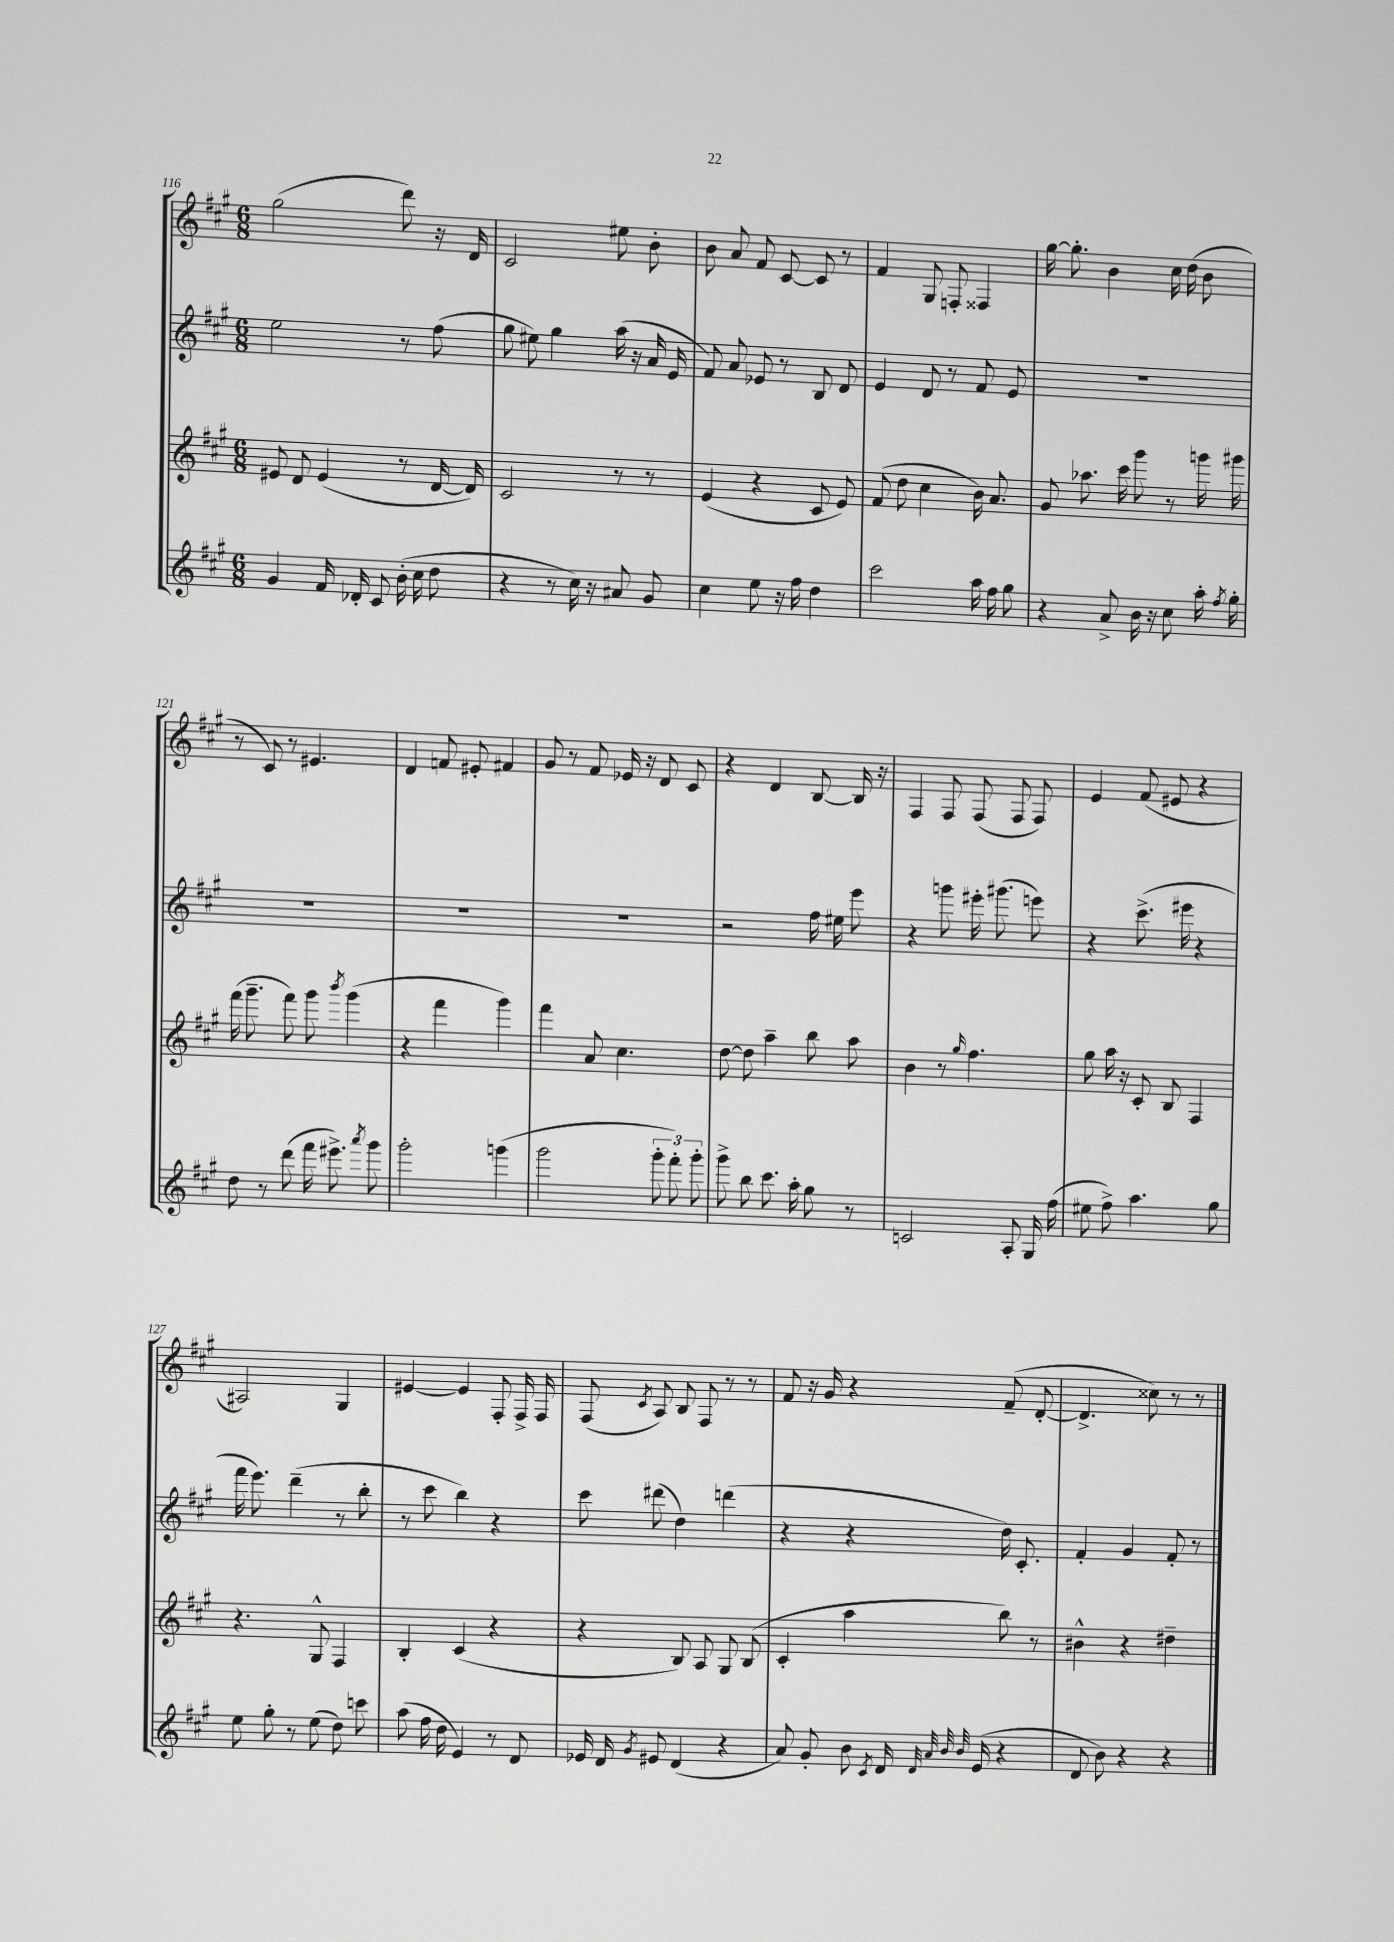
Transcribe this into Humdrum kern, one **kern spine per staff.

**kern	**kern	**kern	**kern
*part4	*part3	*part2	*part1
*staff4	*staff3	*staff2	*staff1
*clefG2	*clefG2	*clefG2	*clefG2
*k[f#c#g#]	*k[f#c#g#]	*k[f#c#g#]	*k[f#c#g#]
*M6/8	*M6/8	*M6/8	*M6/8
=116	=116	=116	=116
4g#/	8e#X/	2ee\	(2gg#\
.	8d/	.	.
16f#/	(4e#/	.	.
16d-X'/	.	.	.
8c#/	.	.	.
(16b'\	8r	8r	8ddd\)
16cc#\	.	.	.
8dd\	[16d/	(8ff#\	16r
.	16d/])	.	16d/
=117	=117	=117	=117
4r	2c#/	8gg#\	2c#/
.	.	8ee#X\)	.
8r	.	4gg#\	.
16cc#\)	.	.	.
16r	.	.	.
8a#X/	8r	(16aa\	8ee#X\
.	.	16r	.
8g#/	8r	16a/	8b'\
.	.	16e/	.
=118	=118	=118	=118
4cc#\	(4e/	8f#/)	8b\
.	.	8a/	8a/
8ee\	4r	8e-X/	8f#/
16r	.	8r	[8c#/
16ff#\	.	.	.
4dd\	8c#/	8B/	8c#/]
.	8e/)	8d/	8r
=119	=119	=119	=119
2ccc#\	(8f#/	4e/	4f#/
.	8dd\	.	.
.	4cc#\	8d/	8G#/
.	.	8r	8Fn'/
16aa\	16b\)	8f#/	4F##X/
16ff#\	8.a/	.	.
8gg#\	.	8e/	.
=120	=120	=120	=120
4r	8g#/	2.r	[16gg#\
.	.	.	8.gg#'\]
.	8.aa-X\	.	.
8a^/	.	.	4b\
.	16ccc#\	.	.
16b\	8ggg#\	.	.
16r	.	.	.
8cc#\	8r	.	16cc#\
.	.	.	(16dd\
16aa'\	16gggn\	.	8b\
8qff#/	.	.	.
16gg#'\	16ggg#X\	.	.
!!LO:LB:g=z
=121	=121	=121	=121
8dd\	(16fff#\	2.r	8r
.	8.ggg#~\	.	.
8r	.	.	8c#/)
(8ddd\	8fff#\)	.	8r
16fff#\	8ggg#\	.	4.e#X/
8.eee#X^\)	.	.	.
.	8qbbb/	.	.
.	(4ggg#\	.	.
8qaaa/	.	.	.
8ggg#\	.	.	.
=122	=122	=122	=122
2ggg#'\	4r	2.r	4d/
.	4fff#\	.	8fn/
.	.	.	8e#X'/
(4gggn\	4ggg#\)	.	4f#X/
=123	=123	=123	=123
2ggg#\	4fff#\	2.r	8g#/
.	.	.	8r
.	8a/	.	8f#/
.	4.cc#\	.	16e-X/
.	.	.	16r
12ggg#'\	.	.	8d/
12fff#'\)	.	.	.
.	.	.	8c#/
12ggg#'\	.	.	.
=124	=124	=124	=124
8ggg#^\	[8dd\	2r	4r
8bb\	8dd\]	.	.
8.ccc#\	4aa~\	.	4d/
16aa'\	.	.	.
8gg#\	8bb\	16ff#\	[8B/
.	.	16ee#X\	.
8r	8aa\	8eee\	16B/]
.	.	.	16r
=125	=125	=125	=125
2cn/	4b\	4r	4F#/
.	8r	8gggn\	8F#/
.	16qqgg#/	.	.
.	4.ff#\	16eee#X'\	(8F#/
.	.	(8.ggg#X\	.
8A'/	.	.	8F#/
16G#/	.	8eeen\)	8F#/)
(16ff#\	.	.	.
=126	=126	=126	=126
8ee#X\	8gg#\	4r	4e/
8ff#^\)	16aa\	.	.
.	16r	.	.
4.aa\	8c#'/	(8.ccc#^\	(8f#/
.	8B/	.	8e#X/
.	.	16eee#X\	.
.	4F#/	4r	4r
8gg#\	.	.	.
!!LO:LB:g=z
=127	=127	=127	=127
8ee\	4.r	16fff#\	2A#X/)
.	.	8.eee\)	.
8gg#'\	.	.	.
8r	.	(4ddd~\	.
(8ee\	8G#^^/	.	.
8dd\)	4F#/	8r	4G#/
8cccn\	.	8bb'\	.
=128	=128	=128	=128
(8aa\	4B'/	8r	[4e#X/
16ff#\	.	8ccc#\	.
16dd\	.	.	.
4e/)	(4c#/	4bb\)	4e#/]
8r	4r	4r	8F#'/
8d/	.	.	16F#^/
.	.	.	16F#/
=129	=129	=129	=129
16e-X/	4r	8ccc#\	(8F#/
16d/	.	.	.
8qg#/	.	.	8qc#/
8e#X/	.	(8ddd#X\	8A/)
(4d/	8B/)	4dd\)	8B/
.	8A/	.	8F#/
4r	8G#/	(4dddn\	8r
.	(8B/	.	8r
=130	=130	=130	=130
8a/)	4c#'/	4r	8f#/
8g#'/	.	.	16r
.	.	.	16g#/
8b\	4aa\	4r	4r
8qc#/	.	.	.
16d/	.	.	.
32qqd/	.	.	.
32qqa/	.	.	.
32qqb/	.	.	.
32qqb/	.	.	.
(16e/	.	.	.
4r	8bb\)	16dd\)	(8f#~/
.	.	8.c#'/	.
.	8r	.	[8d'/
=131	=131	=131	=131
8d/	4b#X^^\	4f#'/	4.d^/]
8b\)	.	.	.
4r	4r	4g#/	.
.	.	.	8cc##X\)
4r	4dd#X~\	8f#'/	8r
.	.	8r	8r
==	==	==	==
*-	*-	*-	*-
